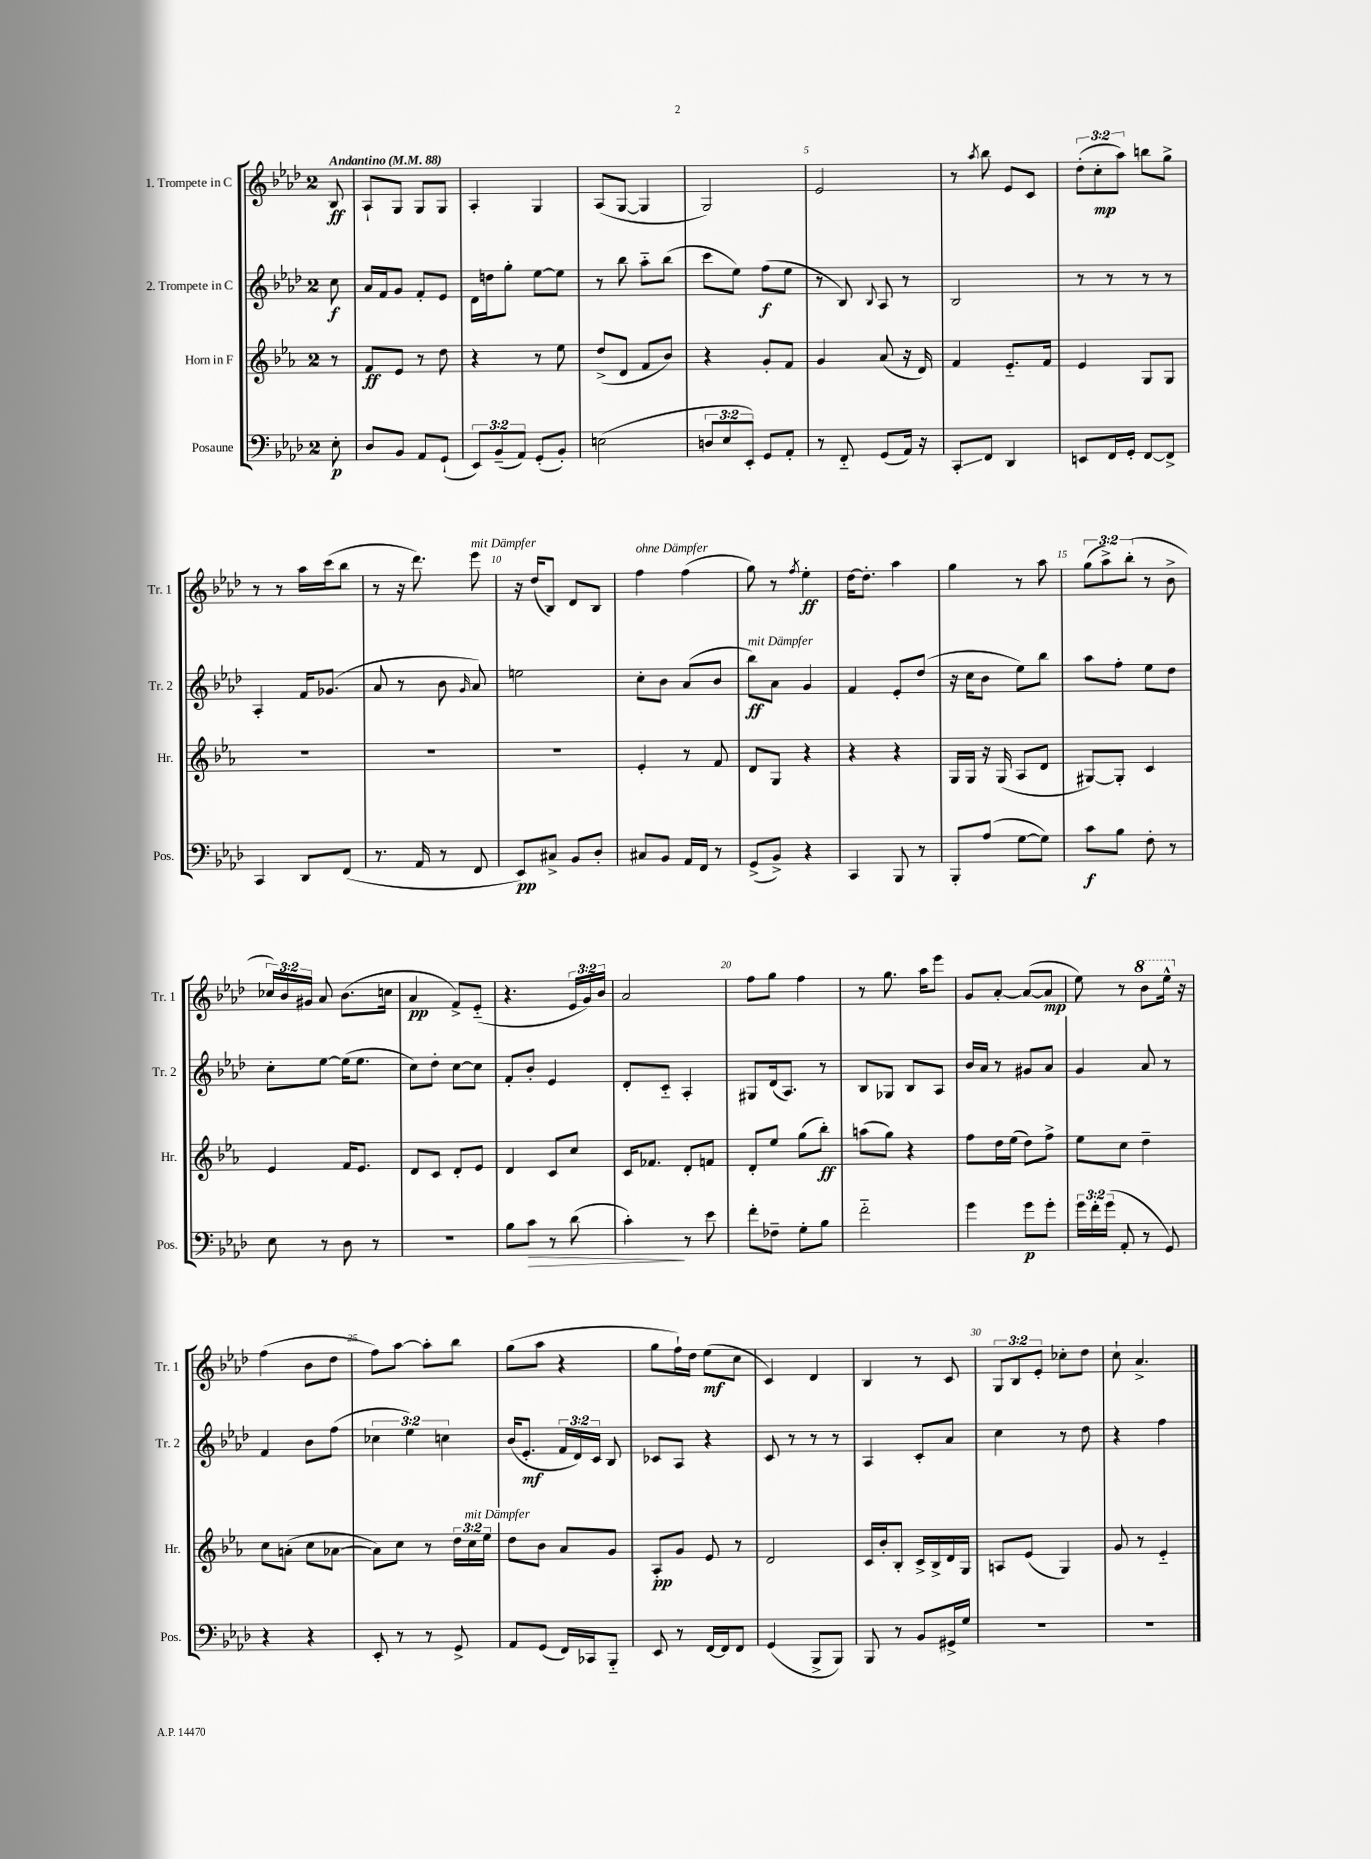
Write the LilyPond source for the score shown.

<<
\new StaffGroup <<
\new Staff = "s0" \with { instrumentName = "1. Trompete in C" shortInstrumentName = "Tr. 1" } {
    \clef treble \key aes \major \once \override Staff.TimeSignature.style = #'single-digit \time 2/4 \override Staff.TupletNumber.text = #tuplet-number::calc-fraction-text \partial 8 \tempo "Andantino" 4 = 88
    \autoBeamOff bes8\ff |
    aes8[-! g8] g8[ g8] |
    aes4-. g4 |
    aes8[( g8]~ g4 |
    g2) |
    ees'2 |
    r8 \acciaccatura { aes''8 } bes''8 ees'8[ c'8] |
    \tuplet 3/2 { des''8[-.( c''8-.\mp aes''8]) } b''8[ g''8]-> |
    r8 r8 aes''16[ c'''16( bes''8] |
    r8 r16 des'''8.) ees'''8^\markup { \italic "mit Dämpfer" } |
    r16 des''16[( bes8]) des'8[ bes8] |
    f''4^\markup { \italic "ohne Dämpfer" } f''4( |
    g''8) r8 \acciaccatura { f''8 } ees''4-.\ff |
    des''16[~ des''8.]-. aes''4 |
    g''4 r8 aes''8 |
    \tuplet 3/2 { g''8[( aes''8->) bes''8]-.( } r8 bes'8-> |
    \tuplet 3/2 { ces''16[) bes'16 gis'16] } aes'8 bes'8.[( c''16] |
    aes'4\pp f'8[->) ees'8]-_( |
    r4. \tuplet 3/2 { ees'16[ g'16) bes'16] } |
    aes'2 |
    f''8[ g''8] f''4 |
    r8 g''8. aes''16[ ees'''8] |
    g'8[ aes'8]~-. aes'8[~( aes'8]\mp |
    ees''8) r8 \ottava #1 bes''8[ ees'''16]-^ \ottava #0 r16 |
    f''4( bes'8[ des''8] |
    f''8[) aes''8]~ aes''8[-. bes''8] |
    g''8[( aes''8] r4 |
    g''8[ f''16-!) des''16] ees''8[\mf( c''8] |
    c'4) des'4 |
    bes4 r8 c'8 |
    \tuplet 3/2 { g8[ bes8 ees'8]-. } ces''8[-. des''8] |
    c''8-! aes'4.-> \bar "|." |
}
\new Staff = "s1" \with { instrumentName = "2. Trompete in C" shortInstrumentName = "Tr. 2" } {
    \clef treble \key aes \major \once \override Staff.TimeSignature.style = #'single-digit \time 2/4 \override Staff.TupletNumber.text = #tuplet-number::calc-fraction-text \partial 8
    \autoBeamOff c''8\f |
    aes'16[ f'16 g'8] f'8[-. ees'8] |
    des'16[ d''16 g''8]-. ees''8[~ ees''8] |
    r8 bes''8 aes''8[-_ bes''8]( |
    c'''8[ ees''8]) f''8[\f( ees''8] |
    r8 bes8) \appoggiatura { bes8 } aes8 r8 |
    bes2 |
    r8 r8 r8 r8 |
    aes4-. f'16[ ges'8.]( |
    aes'8 r8 bes'8 \grace { g'16 } aes'8) |
    e''2 |
    c''8[-. bes'8] aes'8[( bes'8] |
    bes''8[\ff^\markup { \italic "mit Dämpfer" }) aes'8] g'4 |
    f'4 ees'8[-. des''8]( |
    r16 c''16[ bes'8] ees''8[) bes''8] |
    aes''8[ f''8]-. ees''8[ des''8] |
    c''8[-. ees''8]~ ees''16[( ees''8.] |
    c''8[) des''8]-. c''8[~ c''8] |
    f'8[-. bes'8]-. ees'4 |
    des'8[-. c'8]-_ aes4-. |
    gis8[ des'16( aes8.]) r8 |
    bes8[ ges8] bes8[ aes8] |
    bes'16[ aes'16] r8 gis'8[ aes'8] |
    g'4 aes'8 r8 |
    f'4 bes'8[ f''8]( |
    \tuplet 3/2 { ces''4 ees''4) c''4 } |
    bes'16[( ees'8.]-.\mf \tuplet 3/2 { f'16[ des'16) c'16] } bes8 |
    ces'8[ aes8] r4 |
    c'8 r8 r8 r8 |
    aes4 c'8[-. aes'8] |
    c''4 r8 des''8 |
    r4 f''4 \bar "|." |
}
\new Staff = "s2" \with { instrumentName = "Horn in F" shortInstrumentName = "Hr." } {
    \clef treble \key ees \major \once \override Staff.TimeSignature.style = #'single-digit \time 2/4 \override Staff.TupletNumber.text = #tuplet-number::calc-fraction-text \partial 8
    \autoBeamOff r8 |
    f'8[\ff ees'8] r8 d''8 |
    r4 r8 ees''8 |
    d''8[->( d'8] f'8[ bes'8]) |
    r4 g'8[-. f'8] |
    g'4 aes'8( r16 d'16) |
    f'4 ees'8.[-_ f'16] |
    ees'4 g8[ g8] |
    R2 |
    R2 |
    R2 |
    ees'4-. r8 f'8 |
    d'8[ g8] r4 |
    r4 r4 |
    g16[ g16] r16 g16( aes8[ d'8] |
    gis8[~) gis8]-. c'4 |
    ees'4 f'16[ ees'8.] |
    d'8[ c'8] d'8[-. ees'8] |
    d'4 c'8[ c''8] |
    c'16[ fes'8.] d'8[-. f'8] |
    d'8[-. ees''8] g''8[( bes''8]-.\ff) |
    a''8[( g''8]) r4 |
    f''8[ d''16 ees''16]( d''8[) f''8]-> |
    ees''8[ c''8] d''4-- |
    c''8[ a'8]-.( c''8[ aes'8]~ |
    aes'8[) c''8] r8 \tuplet 3/2 { d''16[ c''16^\markup { \italic "mit Dämpfer" } ees''16] } |
    d''8[ bes'8] aes'8[ g'8] |
    aes8[-.\pp g'8] ees'8 r8 |
    d'2 |
    c'16[ bes'16-. bes8]-. c'16[-> bes16-> d'16 g16] |
    a8[ ees'8]( g4) |
    g'8 r8 ees'4-_ \bar "|." |
}
\new Staff = "s3" \with { instrumentName = "Posaune" shortInstrumentName = "Pos." } {
    \clef bass \key aes \major \once \override Staff.TimeSignature.style = #'single-digit \time 2/4 \override Staff.TupletNumber.text = #tuplet-number::calc-fraction-text \partial 8
    \autoBeamOff ees8-.\p |
    des8[ bes,8] aes,8[ g,8]-!( |
    \tuplet 3/2 { ees,8[) bes,8--( aes,8]) } g,8[-.( bes,8]-.) |
    e2( |
    \tuplet 3/2 { d8[ ees8 ees,8]-.) } g,8[ aes,8]-. |
    r8 f,8-_ g,8[( aes,16]) r16 |
    c,8[-.\glissando f,8] des,4 |
    e,8[ f,16 g,16]-. f,8[~ f,8]-> |
    c,4 des,8[ f,8]( |
    r8. aes,16 r8 f,8 |
    ees,8[\pp) cis8]-> bes,8[ des8]-. |
    cis8[ bes,8] aes,16[ f,16] r8 |
    g,8[->( bes,8]->) r4 |
    c,4 bes,,8 r8 |
    bes,,8[-. aes8]( g8[~ g8]) |
    c'8[\f bes8] f8-. r8 |
    ees8 r8 des8 r8 |
    R2 |
    bes8[ c'8]\> r8 des'8( |
    c'4-.\!) r8 ees'8 |
    f'8[-. fes8]-- g8[-. bes8] |
    f'2-_ |
    g'4 g'8[\p g'8]-. |
    \tuplet 3/2 { g'16[ f'16-. g'16]( } aes,8-. r8 g,8) |
    r4 r4 |
    ees,8-. r8 r8 g,8-> |
    aes,8[ g,8]( f,16[) ces,16 bes,,8]-_ |
    ees,8 r8 f,16[~ f,16 f,8] |
    g,4( bes,,8[-> bes,,8]) |
    bes,,8 r8 bes,8[ gis,16-> g16] |
    R2 |
    R2 \bar "|." |
}
>>
>>
\layout { \context { \Score \override BarNumber.break-visibility = ##(#f #t #t) barNumberVisibility = #(every-nth-bar-number-visible 5) } }
